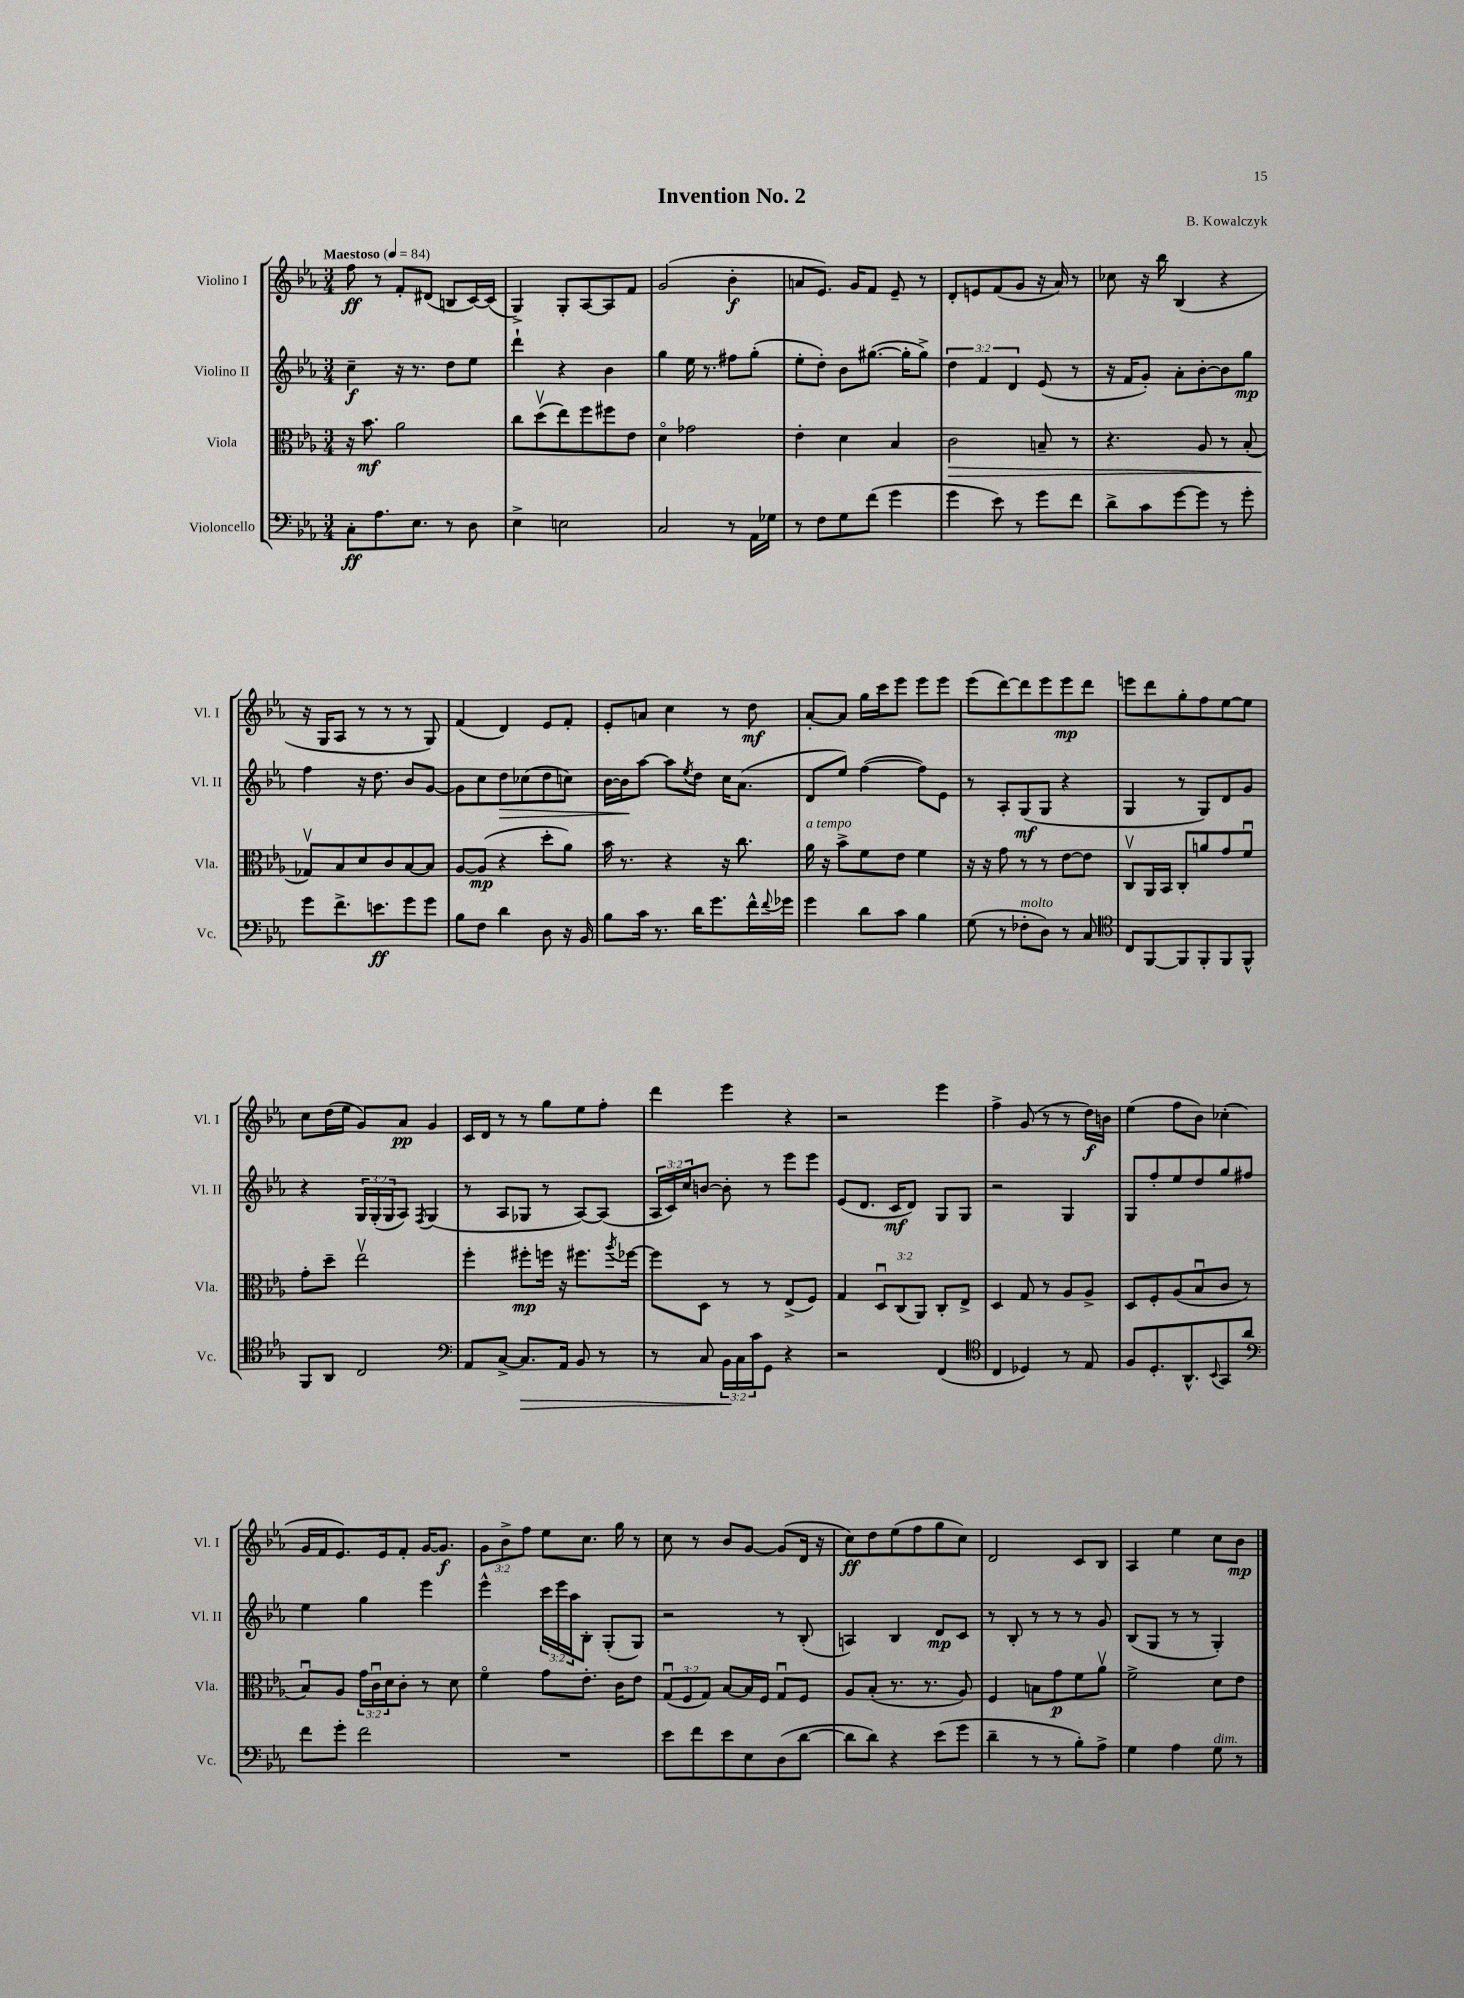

**kern	**dynam	**kern	**dynam	**kern	**dynam	**kern	**dynam
*part4	*part4	*part3	*part3	*part2	*part2	*part1	*part1
*staff4	*staff4	*staff3	*staff3	*staff2	*staff2	*staff1	*staff1
*I"Violoncello	*	*I"Viola	*	*I"Violino II	*	*I"Violino I	*
*I'Vc.	*	*I'Vla.	*	*I'Vl. II	*	*I'Vl. I	*
*clefF4	*	*clefC3	*	*clefG2	*	*clefG2	*
*k[b-e-a-]	*	*k[b-e-a-]	*	*k[b-e-a-]	*	*k[b-e-a-]	*
*M3/4	*	*M3/4	*	*M3/4	*	*M3/4	*
*MM84	*	*MM84	*	*MM84	*	*MM84	*
=1	=1	=1	=1	=1	=1	=1	=1
!	!	!	!	!	!	!LO:TX:a:B:t=Maestoso	!
8C'\L	ff	16r	.	4cc~\	f	8ff\	ff
.	.	8.b-\	mf	.	.	.	.
8.A-\	.	.	.	.	.	8r	.
.	.	2a-\	.	16r	.	8f'/L	.
8.E-\J	.	.	.	8.r	.	.	.
.	.	.	.	.	.	(8d#X/J	.
8r	.	.	.	8dd\L	.	8Bn/L	.
8D\	.	.	.	8ee-\J	.	[16c/L)	.
.	.	.	.	.	.	(16c/JJ]	.
=2	=2	=2	=2	=2	=2	=2	=2
4E-^\	.	8cc\L	.	4ddd`\	.	4G^/)	.
.	.	(8ddv\	.	.	.	.	.
2En\	.	8ee-\)	.	4r	.	8G'/L	.
.	.	8ff\	.	.	.	[8A-/	.
.	.	8ff#X\	.	4b-\	.	8A-/]	.
.	.	8e-\J	.	.	.	8f/J	.
=3	=3	=3	=3	=3	=3	=3	=3
2C/	.	4d\	.	4gg\	.	(2g/	.
.	.	2g-X\	.	16ee-\	.	.	.
.	.	.	.	8.r	.	.	.
8r	.	.	.	8ff#X\L	.	4b-'\	f
16AA-\LL	.	.	.	(8gg'\J	.	.	.
16G-X\JJ	.	.	.	.	.	.	.
=4	=4	=4	=4	=4	=4	=4	=4
8r	.	4e-'\	.	8ee-'\L	.	8an/L	.
8F\L	.	.	.	8dd'\J)	.	8.e-/J)	.
8G\	.	4d\	.	8b-\L	.	.	.
.	.	.	.	.	.	16g/KL	.
(8f\J	.	.	.	([8.gg#X\J	.	8f/J	.
4g\	.	4B-/	.	.	.	8e-~/	.
.	.	.	.	16gg#'\KL]	.	.	.
.	.	.	.	8gg#^\J)	.	8r	.
=5	=5	=5	=5	=5	=5	=5	=5
!	!	!	!LO:HP:b	!	!	!	!
4g\	.	2c\	>	6dd\	.	8d'/L	.
.	.	.	.	.	.	8en/	.
.	.	.	.	6f/	.	.	.
8e-\)	.	.	.	.	.	(8f/	.
.	.	.	.	6d/	.	.	.
8r	.	.	.	.	.	8g/J	.
8g\L	.	8Bn~/	.	(8e-/	.	16r	.
.	.	.	.	.	.	16a-/)	.
8f\J	.	8r	.	8r	.	8r	.
=6	=6	=6	=6	=6	=6	=6	=6
8d^\L	.	4.r	.	16r	.	8cc-X\	.
.	.	.	.	16f/KL	.	.	.
8c\	.	.	.	8g'/J)	.	16r	.
.	.	.	.	.	.	16bb-\	.
[8g\	.	.	.	8a-'\L	.	(4B-/	.
8g\J]	.	8A-/	.	[8b-'\	.	.	.
8r	.	8r	.	8b-\]	.	4r	.
8g'\	.	(8B-'/	.	8gg\J	mp	.	.
!!LO:LB:g=z
=7	=7	=7	=7	=7	=7	=7	=7
8g\L	.	8G-Xv/L)	.	4ff\	.	16r	.
.	.	.	.	.	.	16G/KL	.
8.f^\	.	8B-/	]	.	.	8A-/J	.
.	.	8d/	.	16r	.	8r	.
8.en\	ff	.	.	8.dd\	.	.	.
.	.	8c/	.	.	.	8r	.
8g\	.	[8B-/	.	8b-/L	.	8r	.
8g\J	.	8B-/J]	.	[8g/J	.	8G/)	.
=8	=8	=8	=8	=8	=8	=8	=8
8B-\L	.	[8A-/L	.	8g\L]	.	(4f/	.
8F\J	.	(8A-/J]	mp	8cc\	.	.	.
!	!	!	!	!	!LO:HP:b	!	!
4d\	.	4r	.	8dd\	>	4d/)	.
.	.	.	.	(8cc-X\	.	.	.
8D\	.	8dd'\L	.	8dd\	.	8e-/L	.
16r	.	8a-\J)	.	8ccn\J)	.	8f'/J	.
16BB-/	.	.	.	.	.	.	.
=9	=9	=9	=9	=9	=9	=9	=9
8B-\L	.	16b-\	.	[16b-\LL	.	8e-'/L	.
.	.	8.r	.	16b-\J]	.	.	.
16c\Jk	.	.	.	[8aa-\J	]	8an/J	.
8.r	.	.	.	.	.	.	.
.	.	4r	.	8aa-\L]	.	4cc\	.
.	.	.	.	8qee-/	.	.	.
16d\KL	.	.	.	8dd\J	.	.	.
8.g\	.	.	.	.	.	.	.
.	.	16r	.	16cc\KL	.	8r	.
.	.	8.cc\	.	(8.a-\J	.	.	.
16f^^\L	.	.	.	.	.	8dd\	mf
8qqf/	.	.	.	.	.	.	.
16g-X\JJ	.	.	.	.	.	.	.
=10	=10	=10	=10	=10	=10	=10	=10
!	!	!LO:TX:a:i:t=a tempo	!	!	!	!	!
4g\	.	16a-\	.	8d/L	.	[8a-'/L	.
.	.	16r	.	.	.	.	.
.	.	8b-^\L	.	8ee-/J)	.	8a-/J]	.
8d\L	.	8f\	.	([4ff\	.	16gg\LL	.
.	.	.	.	.	.	16ccc\J	.
8c\J	.	8e-\J	.	.	.	8eee-\J	.
4B-\	.	4f\	.	8ff\L])	.	8eee-\L	.
.	.	.	.	8e-\J	.	8eee-\J	.
=11	=11	=11	=11	=11	=11	=11	=11
(8G\	.	16r	.	8r	.	(8eee-\L	.
.	.	16r	.	.	.	.	.
8r	.	8g\	.	8A-'/L	.	[8ddd\)	.
!LO:TX:a:i:t=molto	!	!	!	!	!	!	!
8F-X'\L	.	8r	.	(8G/	mf	8ddd\]	.
8D\J)	.	8r	.	8G/J	.	8eee-\	.
8r	.	[8e-\L	.	4r	.	8eee-\	mp
8C/	.	8e-\J]	.	.	.	8ddd\J	.
=12	=12	=12	=12	=12	=12	=12	=12
*clefC4	*	*	*	*	*	*	*
8C/L	.	8Cv/L	.	4G/	.	8eeen\L	.
[8FF/	.	16AA-/L	.	.	.	8ddd\	.
.	.	16BB-/JJ	.	.	.	.	.
8FF/]	.	8C'/L	.	8r	.	8gg'\	.
8FF'/	.	8an/	.	8G/L)	.	8ff\	.
8FF/	.	8g/	.	8d/	.	[8ee-\	.
8FF^^/J	.	8fu/J	.	8g/J	.	8ee-\J]	.
!!LO:LB:g=z
=13	=13	=13	=13	=13	=13	=13	=13
8FF/L	.	8g'\L	.	4r	.	8cc\L	.
8AA-/J	.	8dd~\J	.	.	.	(16dd\L	.
.	.	.	.	.	.	16ee-\JJ	.
2C/	.	2ee-v\	.	24G/LL	.	8g/L)	.
.	.	.	.	(24G'/	.	.	.
.	.	.	.	24G/J	.	.	.
.	.	.	.	8A-/J)	.	8a-/J	pp
.	.	.	.	8qF/	.	.	.
.	.	.	.	(4G/	.	4g/	.
=14	=14	=14	=14	=14	=14	=14	=14
*clefF4	*	*	*	*	*	*	*
8AA-/L	.	4ff'\	.	8r	.	16c/LL	.
.	.	.	.	.	.	16d/JJ	.
[8C^/J	.	.	.	8A-/L	.	8r	.
!	!LO:HP:b	!	!	!	!	!	!
8.C/L]	>	8ff#X'\L	mp	8G-X/J	.	8r	.
.	.	16ffn\Jk	.	8r	.	8gg\L	.
16AA-/Jk	.	16r	.	.	.	.	.
8BB-/	.	8.ff#X\L	.	[8A-/L)	.	8ee-\	.
8r	.	.	.	(8A-/J]	.	8ff'\J	.
.	.	8qaa-/	.	.	.	.	.
.	.	[16ff-X\Jk	.	.	.	.	.
=15	=15	=15	=15	=15	=15	=15	=15
8r	.	8ff-\L]	.	24A-/LL	.	4ddd\	.
.	.	.	.	24c/)	.	.	.
.	.	.	.	24cc/J	.	.	.
8C/	.	8D\J	.	[8bn/J	.	.	.
24BB-\LL	.	8r	.	8b'\]	.	4eee-\	.
24C\	]	.	.	.	.	.	.
24c\J	.	.	.	.	.	.	.
8GG\J	.	8r	.	8r	.	.	.
4r	.	(8E-^/L	.	8eee-\L	.	4r	.
.	.	8F/J)	.	8eee-\J	.	.	.
=16	=16	=16	=16	=16	=16	=16	=16
2r	.	4G/	.	(8e-/L	.	2r	.
.	.	.	.	8.d/J	.	.	.
.	.	12Du/L	.	.	.	.	.
.	.	.	.	16c/KL	mf	.	.
.	.	(12C/	.	.	.	.	.
.	.	.	.	8d/J)	.	.	.
.	.	12AA-/J)	.	.	.	.	.
(4FF/	.	8C'/L	.	8G/L	.	4eee-\	.
.	.	8E-^/J	.	8G/J	.	.	.
=17	=17	=17	=17	=17	=17	=17	=17
*clefC4	*	*	*	*	*	*	*
4C/	.	4D/	.	2r	.	4ff^\	.
4D-X/)	.	8G/	.	.	.	(8g/	.
.	.	8r	.	.	.	8r	.
8r	.	8A-/L	.	4G/	.	8r	.
8E-/	.	8A-^/J	.	.	.	16dd\LL)	f
.	.	.	.	.	.	16bn\JJ	.
=18	=18	=18	=18	=18	=18	=18	=18
8F/L	.	8D/L	.	8G/L	.	(4ee-\	.
8.D'/	.	8F'/	.	8ff'/	.	.	.
.	.	(8A-/	.	8ee-/	.	8ff\L	.
8.AA-^^/	.	.	.	.	.	.	.
.	.	8B-u/	.	8dd/	.	8b-\J)	.
8qqBB-/	.	.	.	.	.	.	.
8GG/	.	8c/J	.	8gg/	.	(4cc-X'\	.
8a-/J	.	8r	.	8ff#X/J	.	.	.
!!LO:LB:g=z
=19	=19	=19	=19	=19	=19	=19	=19
*clefF4	*	*	*	*	*	*	*
8f\L	.	8B-u/L)	.	4ee-\	.	16g/LL	.
.	.	.	.	.	.	16f/J	.
8g'\J	.	8A-/J	.	.	.	8.e-/)	.
2f\	.	24g\LL	.	4gg\	.	.	.
.	.	24cu\	.	.	.	.	.
.	.	.	.	.	.	16e-/k	.
.	.	24d\J	.	.	.	.	.
.	.	8c'\J	.	.	.	8f'/J	.
.	.	8r	.	4eee-\	.	[16g/KL	.
.	.	.	.	.	.	8.g/J]	f
.	.	8d\	.	.	.	.	.
=20	=20	=20	=20	=20	=20	=20	=20
2.r	.	4f\	.	4eee-^^\	.	12g\L	.
.	.	.	.	.	.	12b-^\	.
.	.	.	.	.	.	12ff\J	.
.	.	8g\L	.	24ccc\LL	.	8ee-\L	.
.	.	.	.	24eee-\	.	.	.
.	.	.	.	24aa-\J	.	.	.
.	.	8.e-'\J	.	8B-'\J	.	8.cc\J	.
.	.	.	.	(8G'/L	.	.	.
.	.	16c\KL	.	.	.	16gg\	.
.	.	8e-\J	.	8G/J)	.	8r	.
=21	=21	=21	=21	=21	=21	=21	=21
8e-\L	.	(12Gu/L	.	2r	.	8cc\	.
.	.	12F/	.	.	.	.	.
8f\	.	.	.	.	.	8r	.
.	.	12G/J)	.	.	.	.	.
8e-\	.	[8B-/L	.	.	.	8b-/L	.
8E-\	.	16B-/L]	.	.	.	[8g/J	.
.	.	16F/JJ	.	.	.	.	.
(8D\	.	8Gu/L	.	8r	.	(8g/L]	.
[8d\J	.	8F/J	.	(8B-'/	.	16d/Jk	.
.	.	.	.	.	.	16r	.
=22	=22	=22	=22	=22	=22	=22	=22
8d\L]	.	8A-/L	.	4An/)	.	8cc\L)	ff
8d\J)	.	(8B-'/J	.	.	.	8dd\	.
4r	.	8.r	.	4B-/	.	(8ee-\	.
.	.	.	.	.	.	8ff\	.
.	.	8.r	.	.	.	.	.
(8e-\L	.	.	.	8d/L	mp	8gg\	.
8g\J	.	8A-/)	.	8c/J	.	8cc\J)	.
=23	=23	=23	=23	=23	=23	=23	=23
4d~\	.	4F/	.	8r	.	2d/	.
.	.	.	.	8B-'/	.	.	.
8r	.	8Bn\L	.	8r	.	.	.
8r	.	8g\	p	8r	.	.	.
8B-'\L)	.	8f\	.	8r	.	8c/L	.
8A-^\J	.	8a-v\J	.	8g/	.	8B-/J	.
=24	=24	=24	=24	=24	=24	=24	=24
4G\	.	2f^\	.	(8B-/L	.	4A-/	.
.	.	.	.	8G/J	.	.	.
4A-\	.	.	.	8r	.	4ee-\	.
.	.	.	.	8r	.	.	.
!LO:TX:a:i:t=dim.	!	!	!	!	!	!	!
8G\	.	8d\L	.	4G'/)	.	8cc\L	.
8r	.	8e-\J	.	.	.	8b-\J	mp
==	==	==	==	==	==	==	==
*-	*-	*-	*-	*-	*-	*-	*-
